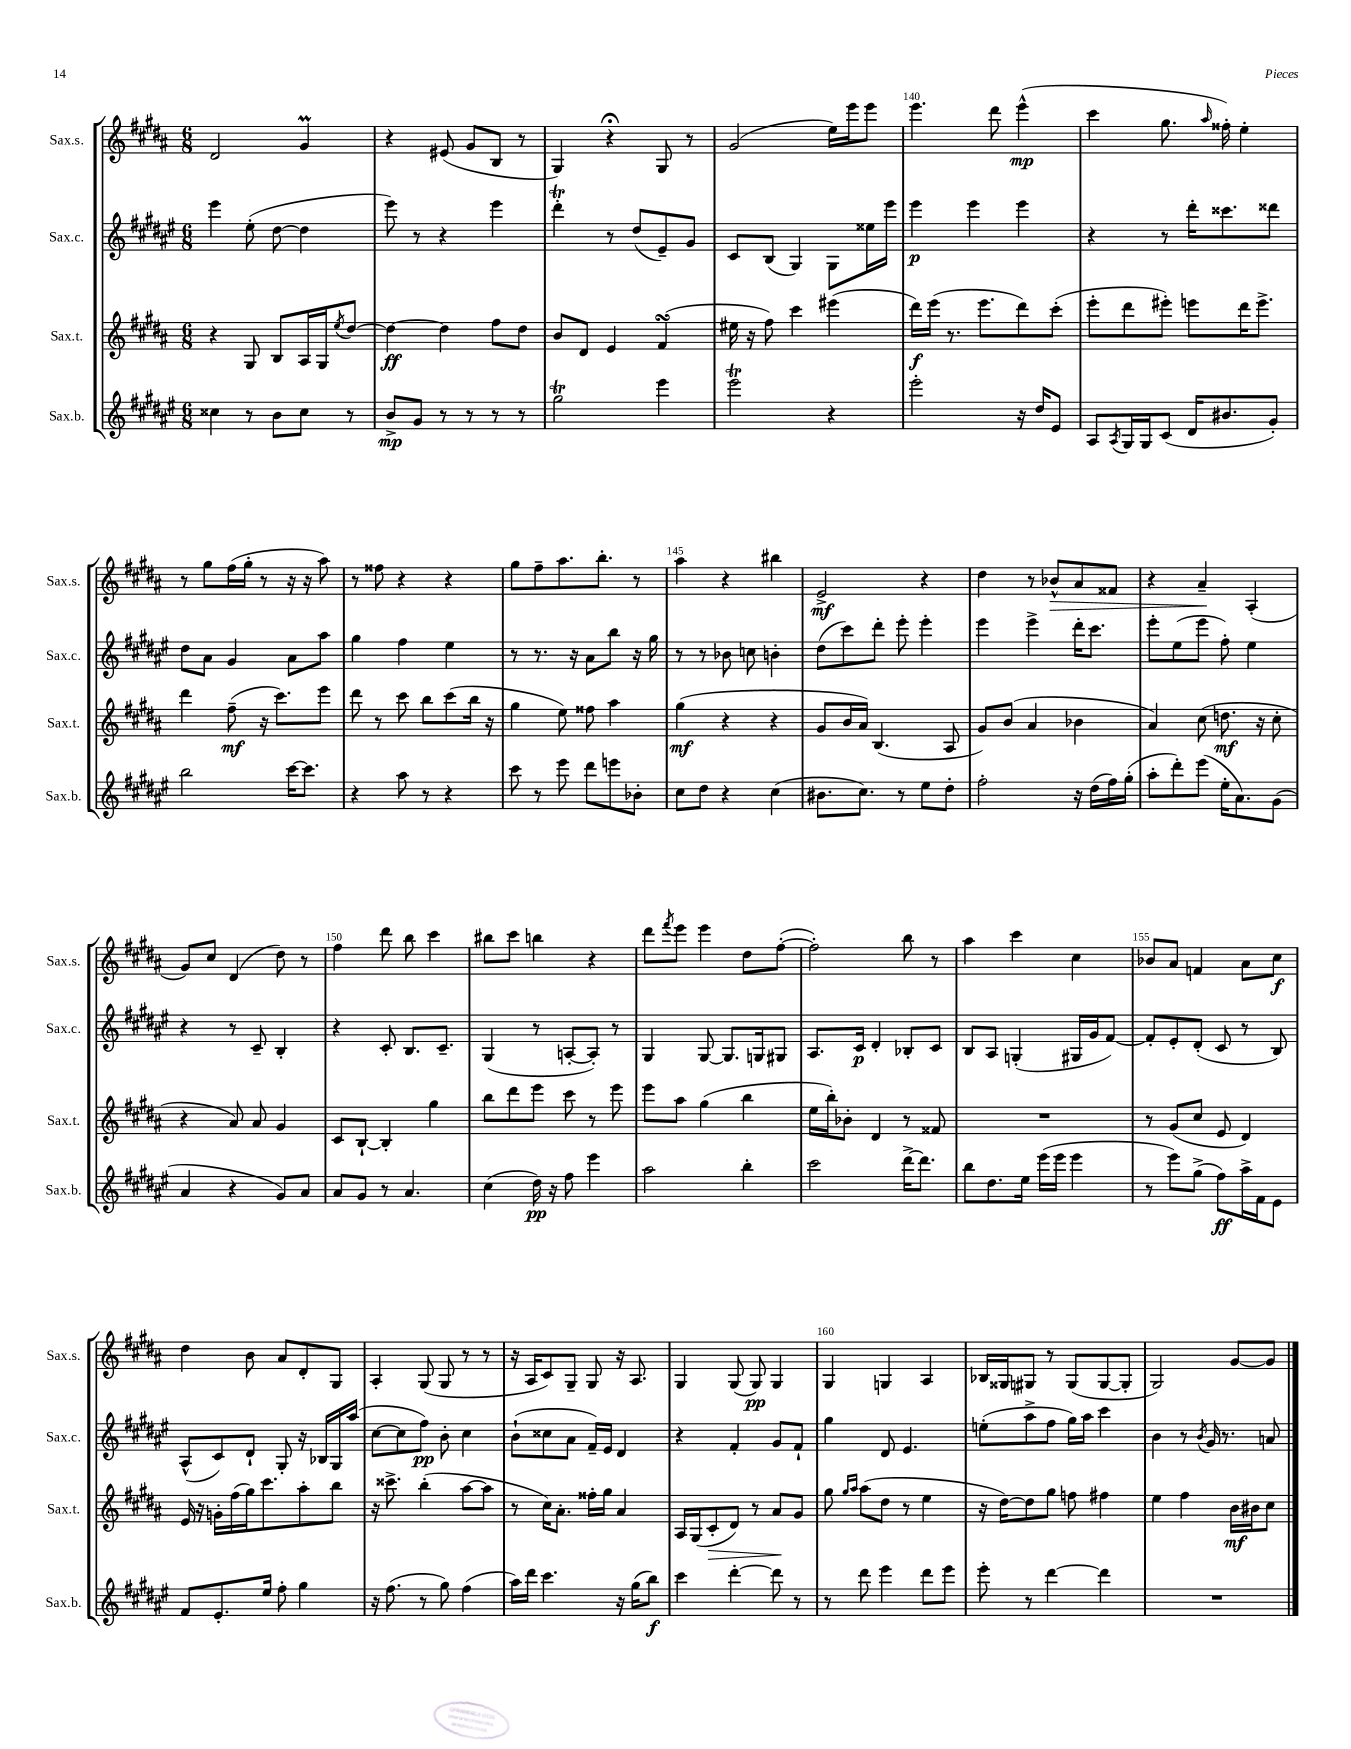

**kern	**kern	**kern	**kern
*staff4	*staff3	*staff2	*staff1
*clefG2	*clefG2	*clefG2	*clefG2
*k[f#c#g#d#a#e#]	*k[f#c#g#d#a#]	*k[f#c#g#d#a#e#]	*k[f#c#g#d#a#]
*M6/8	*M6/8	*M6/8	*M6/8
4cc##	4r	4eee#	2d#
8r	8G#	(8ee#'	.
8b	8B	[8dd#	.
8cc##	16A#	4dd#]	4g#
.	16G#	.	.
.	8qee	.	.
8r	[8dd#	.	.
=	=	=	=
8b^	4dd#_	8eee#)	4r
8g#	.	8r	.
8r	4dd#]	4r	(8e#
8r	.	.	8g#
8r	8ff#	4eee#	8B
8r	8dd#	.	8r
=	=	=	=
2gg#	8b	4ddd#'	4G#)
.	8d#	.	.
.	4e	8r	4r;
.	.	(8dd#	.
4eee#	(4f#	8e#~)	8G#
.	.	8g#	8r
=	=	=	=
2eee#	16ee#	8c#	(2g#
.	16r	.	.
.	8ff#)	(8B	.
.	4ccc#	4G#)	.
4r	(4eee#	8G#	16ee)
.	.	.	16eee
.	.	16ee##	8eee
.	.	16eee#	.
=	=	=	=
2eee#'	16ddd#)	4eee#	4.eee
.	(16eee	.	.
.	8.r	.	.
.	.	4eee#	.
.	8.eee	.	.
.	.	.	8ddd#
16r	8ddd#)	4eee#	(4eee^^
16dd#	.	.	.
8e#	(8ccc#'	.	.
=	=	=	=
8A#	8eee'	4r	4ccc#
8qA#	.	.	.
16G#	8ddd#	.	.
16G#	.	.	.
(8c#	8eee#')	8r	8.gg#
16d#	8eee	16ddd#'	.
.	.	.	16qqaa#
8.b#	.	8.ccc##	16ff##')
.	16ddd#	.	4ee'
.	8.eee^	.	.
8g#')	.	8ddd##	.
=	=	=	=
2bb	4ddd#	8dd#	8r
.	.	8a#	8gg#
.	(8ff#~	4g#	(16ff#
.	.	.	16gg#'
.	16r	.	8r
.	8.ccc#)	.	.
[16ccc#	.	8a#	16r
8.ccc#]	.	.	16r
.	8eee	8aa#	8aa#)
=	=	=	=
4r	8ddd#	4gg#	8r
.	8r	.	8ff##
8aa#	8ccc#	4ff#	4r
8r	8bb	.	.
4r	(8ccc#	4ee#	4r
.	16bb	.	.
.	16r	.	.
=	=	=	=
8ccc#	4gg#	8r	8gg#
8r	.	8.r	8ff#~
8eee#	8ee)	.	8.aa#
.	.	16r	.
8ddd#	8ff##	8a#	.
.	.	.	8.bb'
8eee	4aa#	8bb	.
8b-'	.	16r	8r
.	.	16gg#	.
=	=	=	=
8cc#	(4gg#	8r	4aa#
8dd#	.	8r	.
4r	4r	8b-	4r
.	.	8cc	.
(4cc#	4r	4b'	4bb#
=	=	=	=
8.b#	8g#	(8dd#	2e^
.	16b	8ccc#)	.
8.cc#)	16a#)	.	.
.	(4.B	8ddd#'	.
8r	.	8eee#'	.
8ee#	.	4eee#'	4r
8dd#'	8A#	.	.
=	=	=	=
2ff#'	8g#)	4eee#	4dd#
.	(8b	.	.
.	4a#	4eee#^	8r
.	.	.	8b-^^
16r	4b-	16ddd#'	8a#
(16dd#	.	8.ccc#	.
16ff#)	.	.	8f##
(16gg#'	.	.	.
=	=	=	=
8aa#'	4a#)	8eee#'	4r
8ddd#')	.	(8ee#	.
(8eee#	(8cc#	8eee#	4a#~
16ee#'	8.dd	8ff#')	.
8.a#)	.	.	.
.	.	4ee#	(4A#'
.	16r	.	.
(8g#	8cc#'	.	.
=	=	=	=
4a#	4r	4r	8g#)
.	.	.	8cc#
4r	8a#)	8r	(4d#
.	8a#	8c#~	.
8g#)	4g#	4B'	8dd#)
8a#	.	.	8r
=	=	=	=
8a#	8c#	4r	4ff#
8g#	[8B`	.	.
8r	4B']	8c#'	8ddd#
4.a#	.	8.B	8bb
.	4gg#	.	4ccc#
.	.	8.c#~	.
=	=	=	=
(4cc#	8bb	(4G#	8bb#
.	8ddd#	.	8ccc#
16dd#)	8eee	8r	4bb
16r	.	.	.
8ff#	8ccc#	[8A'	.
4eee#	8r	8A'])	4r
.	8eee	8r	.
=	=	=	=
2aa#	8eee	4G#	8ddd#
.	.	.	8qfff#
.	8aa#	.	8eee
.	(4gg#	[8G#	4eee
.	.	8.G#]	.
4bb'	4bb	.	8dd#
.	.	16G	.
.	.	8G#	([8ff#'
=	=	=	=
2ccc#	16ee	8.A#	2ff#'])
.	16bb')	.	.
.	8b-'	.	.
.	.	16c#	.
.	4d#	4d#'	.
[16ddd#^	8r	8B-'	8bb
8.ddd#]	.	.	.
.	8f##	8c#	8r
=	=	=	=
8bb	2.r	8B	4aa#
8.dd#	.	8A#	.
.	.	(4G'	4ccc#
16ee#	.	.	.
(16eee#	.	.	.
16eee#	.	.	.
4eee#	.	16G#	4cc#
.	.	16g#	.
.	.	[8f#)	.
=	=	=	=
8r	8r	8f#']	8b-
8eee#)	(8g#	8e#'	8a#
(8gg#^	8cc#	(8d#'	4f
8ff#)	8e	8c#	.
16aa#^	4d#)	8r	8a#
16f#	.	.	.
8e#	.	8B)	8cc#
=	=	=	=
8f#	16e	(8A#^^	4dd#
.	16r	.	.
8.e#'	16g'	8c#)	.
.	(16ff#	.	.
.	16gg#)	8d#`	8b
16ee#	8.ccc#	.	.
8ff#'	.	8G#'	8a#
4gg#	8aa#'	16r	8d#'
.	.	16B-	.
.	8bb	16G#	8G#
.	.	(16aa#	.
=	=	=	=
16r	16r	[8cc#	4A#'
(8.ff#	8.ccc##^	.	.
.	.	8cc#]	.
8r	(4bb'	8ff#)	(8G#
8gg#)	.	8b'	8G#
(4ff#	[8aa#	4cc#	8r
.	8aa#]	.	8r
=	=	=	=
16aa#)	8r	(8b`	16r
16ddd#	.	.	16A#
4.ccc#	16cc#)	8cc##	8c#)
.	8.a#'	.	.
.	.	8a#	8G#~
.	16ff##'	16f#~)	8G#
.	16gg#	16e#	.
16r	4a#	4d#	16r
(16gg#	.	.	8.A#
8bb)	.	.	.
=	=	=	=
4ccc#	16A#	4r	4G#
.	(16G#	.	.
.	8c#'	.	.
[4ddd#'	8d#)	4f#'	(8G#
.	8r	.	8G#)
8ddd#]	8a#	8g#	4G#
8r	8g#	8f#`	.
=	=	=	=
8r	8gg#	4gg#	4G#
.	16qqgg#	.	.
.	16qqaa#	.	.
8ddd#	(8aa#	.	.
4eee#	8dd#	8d#	4G
.	8r	4.e#	.
8ddd#	4ee	.	4A#
8eee#	.	.	.
=	=	=	=
8eee#'	16r	(8ee'	16B-
.	[16dd#)	.	16G##
8r	8dd#]	8aa#^	8G#
[4ddd#	8gg#	8ff#	8r
.	8ff	16gg#)	(8G#
.	.	16aa#	.
4ddd#]	4ff#	4ccc#	[8G#
.	.	.	8G#']
=	=	=	=
2.r	4ee	4b	2G#)
.	4ff#	8r	.
.	.	8qb	.
.	.	16g#	.
.	.	8.r	.
.	16b	.	[8g#
.	16b#	.	.
.	8cc#	8a	8g#]
==	==	==	==
*-	*-	*-	*-
